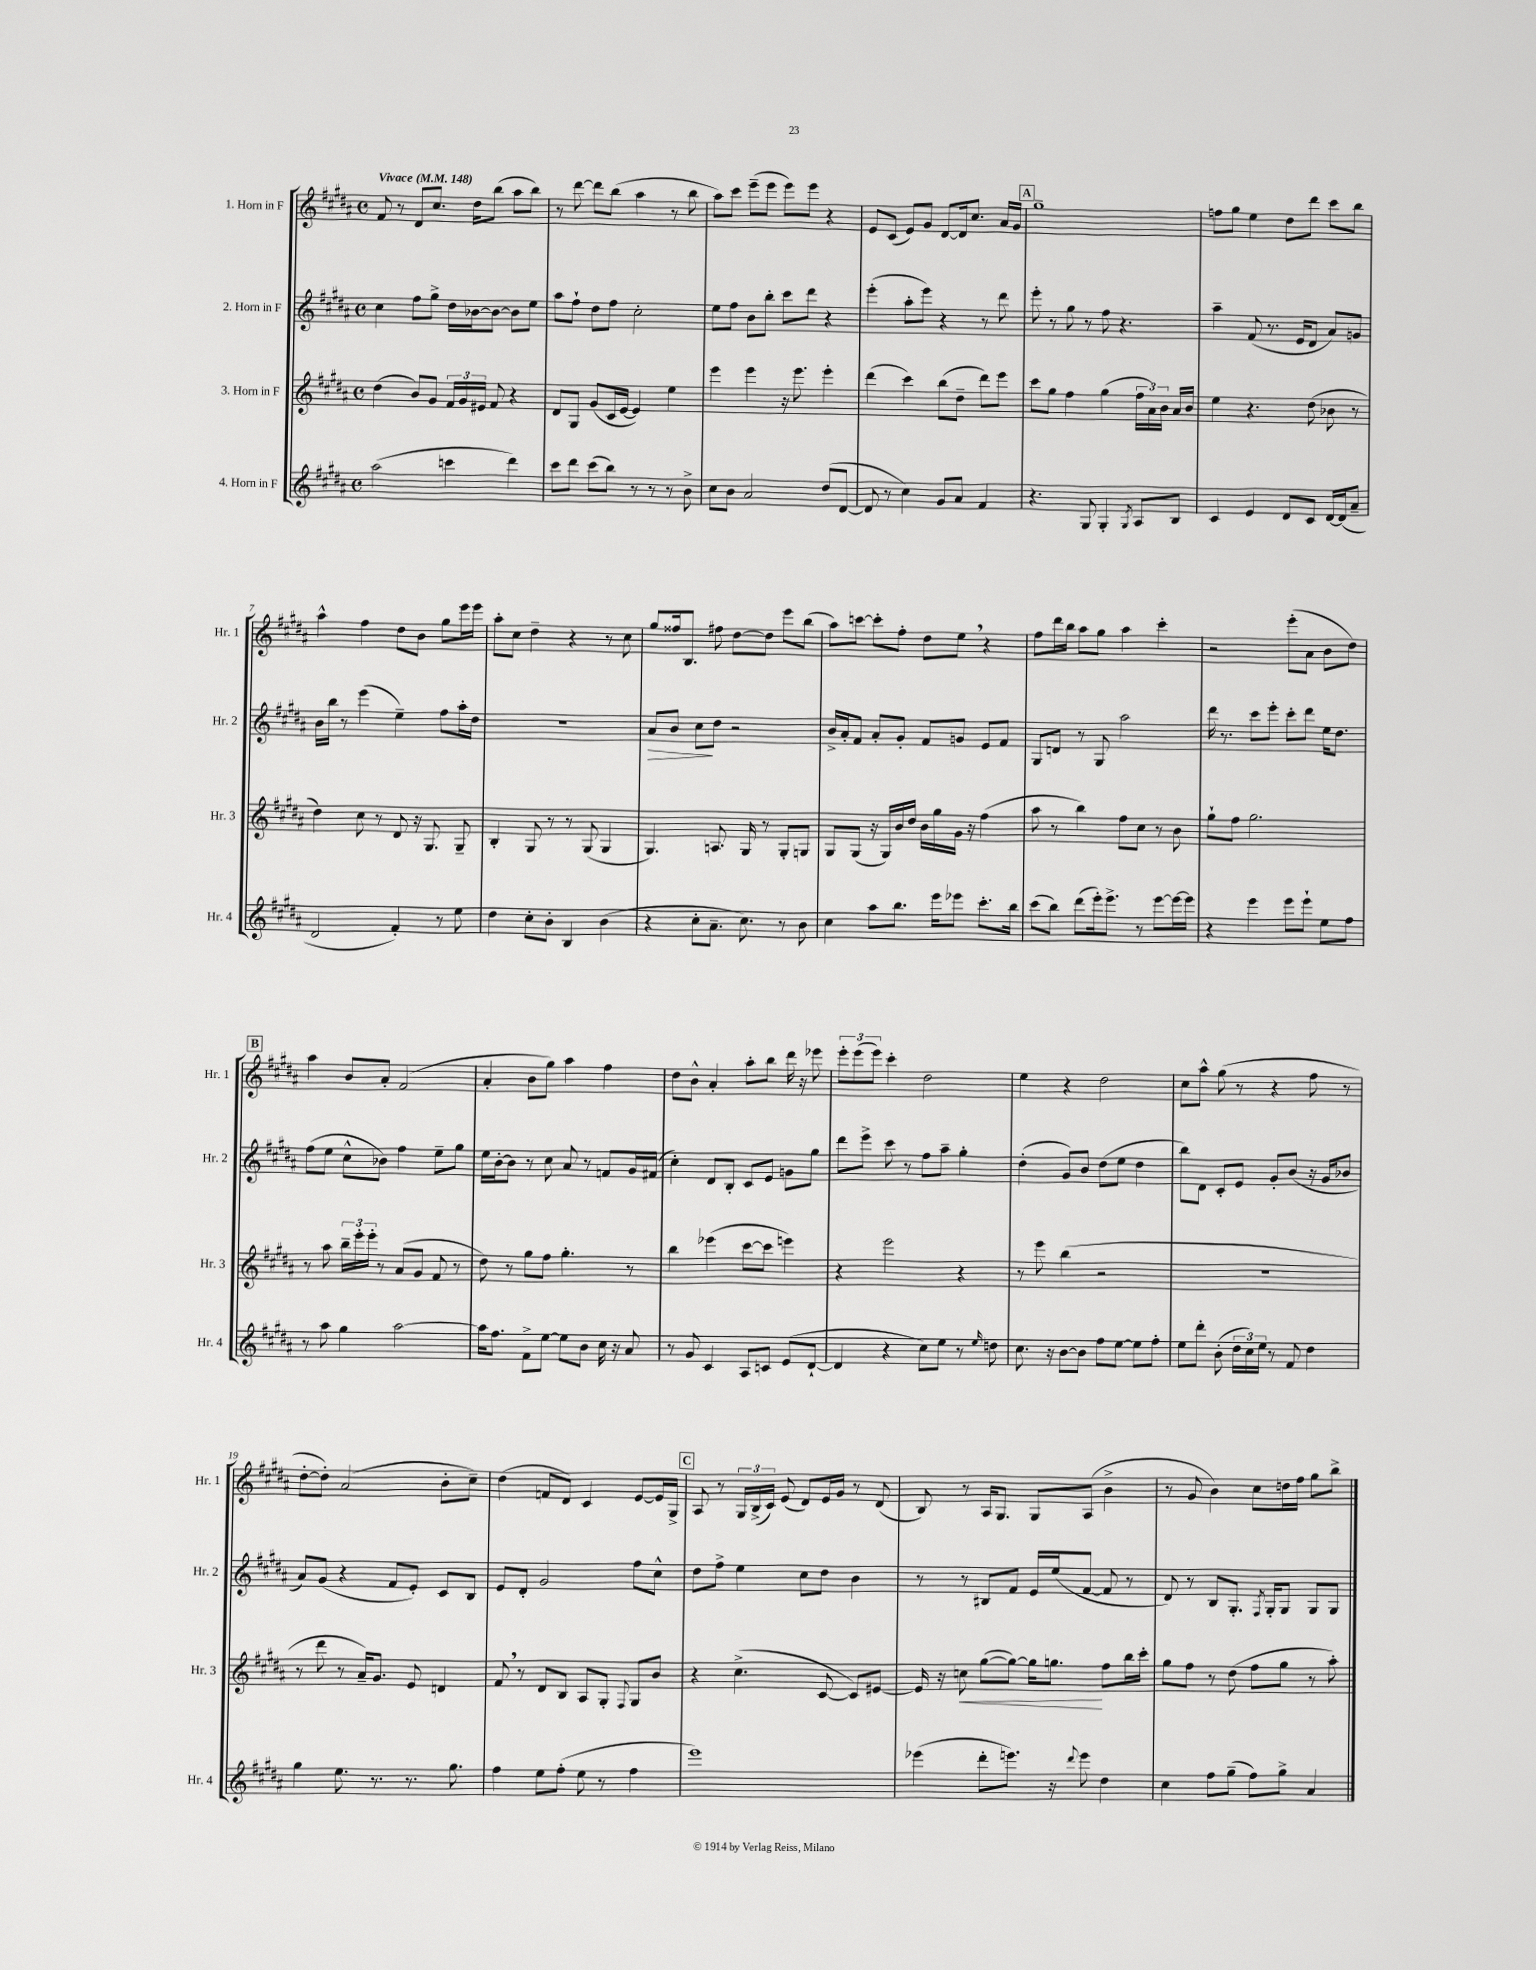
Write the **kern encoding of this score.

**kern	**kern	**kern	**kern
*staff4	*staff3	*staff2	*staff1
*clefG2	*clefG2	*clefG2	*clefG2
*k[f#c#g#d#a#]	*k[f#c#g#d#a#]	*k[f#c#g#d#a#]	*k[f#c#g#d#a#]
*M4/4	*M4/4	*M4/4	*M4/4
*met(c)	*met(c)	*met(c)	*met(c)
*MM148	*MM148	*MM148	*MM148
(2aa#	(4dd#	4cc#	8f#
.	.	.	8r
.	8b)	8ff#	8d#
.	8g#	8gg#^	8.cc#
4ccc	24f#	16dd#	.
.	24g#	.	.
.	.	[16b-	16dd#
.	24e#	.	.
.	8f#	8b-_	(8bb
4ddd#)	4r	8b-]	8aa#
.	.	8ee	8bb)
=	=	=	=
8ccc#	8d#	8aa#	8r
8ddd#	8G#	8ff#`	[8ddd#
(8ccc#	(8g#	8dd#	8ddd#]
8bb)	16c#	8ff#	(8bb
.	[16e	.	.
8r	4e])	2cc#'	4aa#
8r	.	.	.
8r	4ee	.	8r
8b^	.	.	8bb
=	=	=	=
8cc#	4eee	8ee	8aa#)
8b	.	8ff#	8ccc#
2a#	4eee	8b	(8eee~
.	.	8bb'	8eee
.	16r	8ccc#	8eee)
.	8.eee	.	.
.	.	8ddd#	8eee
(8dd#	4eee'	4r	4r
[8d#	.	.	.
=	=	=	=
8d#]	(4ddd#	(4eee'	8e
8r	.	.	(8c#
4cc#)	4ccc#)	8aa#'	8e)
.	.	8eee)	8g#
8g#	(8bb	4r	[8d#
8a#	8dd#~	.	16d#]
.	.	.	8.cc#
4f#	8ddd#)	8r	.
.	8eee	8ddd#	16a#
.	.	.	16g#
=	=	=	=
4.r	8ccc#	8eee'	1gg#~
.	8gg#	8r	.
.	4ff#	8gg#	.
8G#	.	8r	.
4G#'	(4gg#	8ff#	.
.	.	4.r	.
8qG#	.	.	.
8A#	24ff#	.	.
.	24a#)	.	.
.	24b	.	.
8B	16a#	.	.
.	16b	.	.
=	=	=	=
4c#	4ee	4aa#~	8ff
.	.	.	8gg#
4e	4.r	(8f#	4ee
.	.	8.r	.
8d#	.	.	8dd#
.	.	16e	.
8c#	(8dd#	8d#	8ddd#
[16d#	8b-	8a#)	8ccc#
(16d#]	.	.	.
8a#~	8r	8g	8bb
=	=	=	=
2d#	4dd#)	16b	4aa#^^
.	.	16bb	.
.	.	8r	.
.	8cc#	(4eee	4ff#
.	8r	.	.
4f#')	8d#	4ee~)	8dd#
.	16r	.	8b
.	8.G#	.	.
8r	.	8ff#	8gg#
8ee	8G#~	16aa#'	16eee
.	.	16dd#	16eee
=	=	=	=
4dd#	4B'	1r	8aa#'
.	.	.	8cc#
8cc#'	8G#	.	4dd#~
8b'	8r	.	.
4B	8r	.	4r
.	(8G#	.	.
(4b	4G#	.	8r
.	.	.	8cc#
=	=	=	=
4r	4.G#)	8a#	8gg#
.	.	8b	16ff##
.	.	.	8.B
8cc#'	.	8cc#	.
8.a#~	8.A	8dd#	8ff#
.	.	2r	[8dd#
8.cc#)	16G#	.	.
.	8r	.	8dd#]
8r	8G#'	.	8eee
8b	8G	.	(8bb
=	=	=	=
4cc#	8G#	16b^	8aa#)
.	.	16a#'	.
.	(8G#	8f#	[8ccc
8aa#	16r	8a#'	8ccc']
.	16G#)	.	.
8.bb	16b	8g#'	8ff#'
.	16dd#	.	.
.	16b	8f#	8dd#
16eee	16gg#	.	.
8eee-	16g#	8g	8ee
.	16r	.	.
8.ccc#'	(4ff#	8e	4r
.	.	8f#	.
16bb	.	.	.
=	=	=	=
(8ccc#	8aa#	8G#	8ff#
8bb)	8r	8d	16ddd#
.	.	.	16bb
(8ddd#	4bb)	8r	8aa#
16eee')	.	8G#	8gg#
8.eee^	.	.	.
.	8ff#	2aa#	4aa#
8r	8cc#	.	.
[8eee	8r	.	4ccc#'
16eee_	8b	.	.
16eee]	.	.	.
=	=	=	=
4r	8gg#`	16ddd#	2r
.	.	8.r	.
.	8ff#	.	.
4eee	2.gg#	8ccc#	.
.	.	8eee'	.
8eee	.	8ccc#'	(8eee'
8eee`	.	8ddd#	8a#
8ee	.	16ee	8b
.	.	8.dd#	.
8ff#	.	.	8dd#)
=	=	=	=
8r	8r	(8ff#	4aa#
8aa#	8aa#	8ee	.
4gg#	24bb~	8cc#^^	8b
.	24eee'	.	.
.	24eee'	.	.
.	8r	8b-)	8a#'
[2aa#	(8a#	4ff#	(2f#
.	8g#	.	.
.	8f#	8ee~	.
.	8r	8gg#	.
=	=	=	=
16aa#]	8dd#)	16ee	4a#'
8.ff#	.	[16b'	.
.	8r	8b]	.
8f#^	8gg#	8r	8b
[8ee	8ff#	8cc#	8gg#)
8ee]	4.gg#'	8a#	4aa#
8b	.	8r	.
16cc#	.	8f	4ff#
16r	.	.	.
8a#	8r	16g#	.
.	.	(16f#	.
=	=	=	=
8r	4bb	4cc#')	8dd#
8g#	.	.	8b^^
4c#	(4eee-	8d#	4a#'
.	.	8B'	.
8A#	[8ccc#	8c#	8aa#'
8c	8ccc#]	8e	8bb
(8e	4eee)	8g	16ddd#
.	.	.	16r
[8d#`	.	8gg#	8eee-
=	=	=	=
4d#]	4r	8ddd#	12eee'
.	.	.	(12eee
.	.	8eee^	.
.	.	.	12eee)
4r	2eee	8ccc#	4ccc#'
.	.	8r	.
8cc#)	.	8ff#	2dd#
8ee	.	8aa#~	.
8r	4r	4gg#'	.
16qqee	.	.	.
8dd	.	.	.
=	=	=	=
8.cc#	8r	(4dd#'	4ee
.	8eee	.	.
16r	.	.	.
[8b	(4bb	8g#)	4r
8b]	.	8b	.
8ff#	2r	(8dd#	2dd#
[8ee	.	8ee	.
8ee]	.	4dd#	.
8ff#'	.	.	.
=	=	=	=
8ee	1r	8bb)	8cc#
8ddd#'	.	8d#	8aa#^^
(8b'	.	8c#'	(8gg#
24dd#	.	8e	8r
24cc#)	.	.	.
24ee	.	.	.
8r	.	8g#'	4r
8f#	.	(8b	.
4dd#	.	16r	8ff#
.	.	16g#	.
.	.	8b-	8r
=	=	=	=
4gg#	8r	8a#)	[8dd#'
.	8ddd#	(8g#	8dd#'])
8.ee	8r	4r	(2a#
.	16a#~)	.	.
8.r	8.g#	.	.
.	.	8f#	.
8.r	8e	8e')	.
.	4d	8c#	8b'
8.gg#	.	.	.
.	.	8B	8cc#~)
=	=	=	=
4ff#	8f#	8e	(4dd#
.	8r	8d#'	.
8ee	8d#	2g#	8f
(8ff#'	8B	.	8d#)
8ee	8A#	.	4c#
8r	8G#'	.	.
.	8qqF#	.	.
4ff#	8G#	8ff#	[8e
.	8b	8cc#^^	16e]
.	.	.	16G#^
=	=	=	=
1eee)	4r	8dd#	8A#
.	.	8ff#^	8r
.	(4.cc#^	4ee	24G#
.	.	.	(24B^
.	.	.	24c#)
.	.	.	(8e
.	.	8cc#	8d#)
.	[8c#	8dd#	16e
.	.	.	16g#
.	8c#])	4b	8r
.	[8e#	.	(8d#
=	=	=	=
(4eee-	16e#]	8r	8B)
.	16r	.	.
.	8cc	8r	8r
8ddd#'	([8gg#	8B#	16A#
.	.	.	8.G#
8.eee)	8gg#_)	8f#	.
.	16gg#]	16e	8G#
16r	8.gg	(16ee	.
8qqddd#	.	.	.
8eee	.	[8f#	(8A#
4dd#	8ff#	8f#]	4b^
.	16bb	8r	.
.	16ccc#'	.	.
=	=	=	=
4cc#	8gg#	8d#)	8r
.	8ff#	8r	8g#
8ff#	8r	8B	4b)
(8gg#~	(8dd#	8.G#'	.
8ff#)	8ff#	.	8cc#
.	.	8qF#	.
.	.	16G#'	.
8gg#^	8gg#	8G#	16dd
.	.	.	16ff#
4a#	8r	8G#	8gg#
.	8aa#')	8G#	8bb^
==	==	==	==
*-	*-	*-	*-
